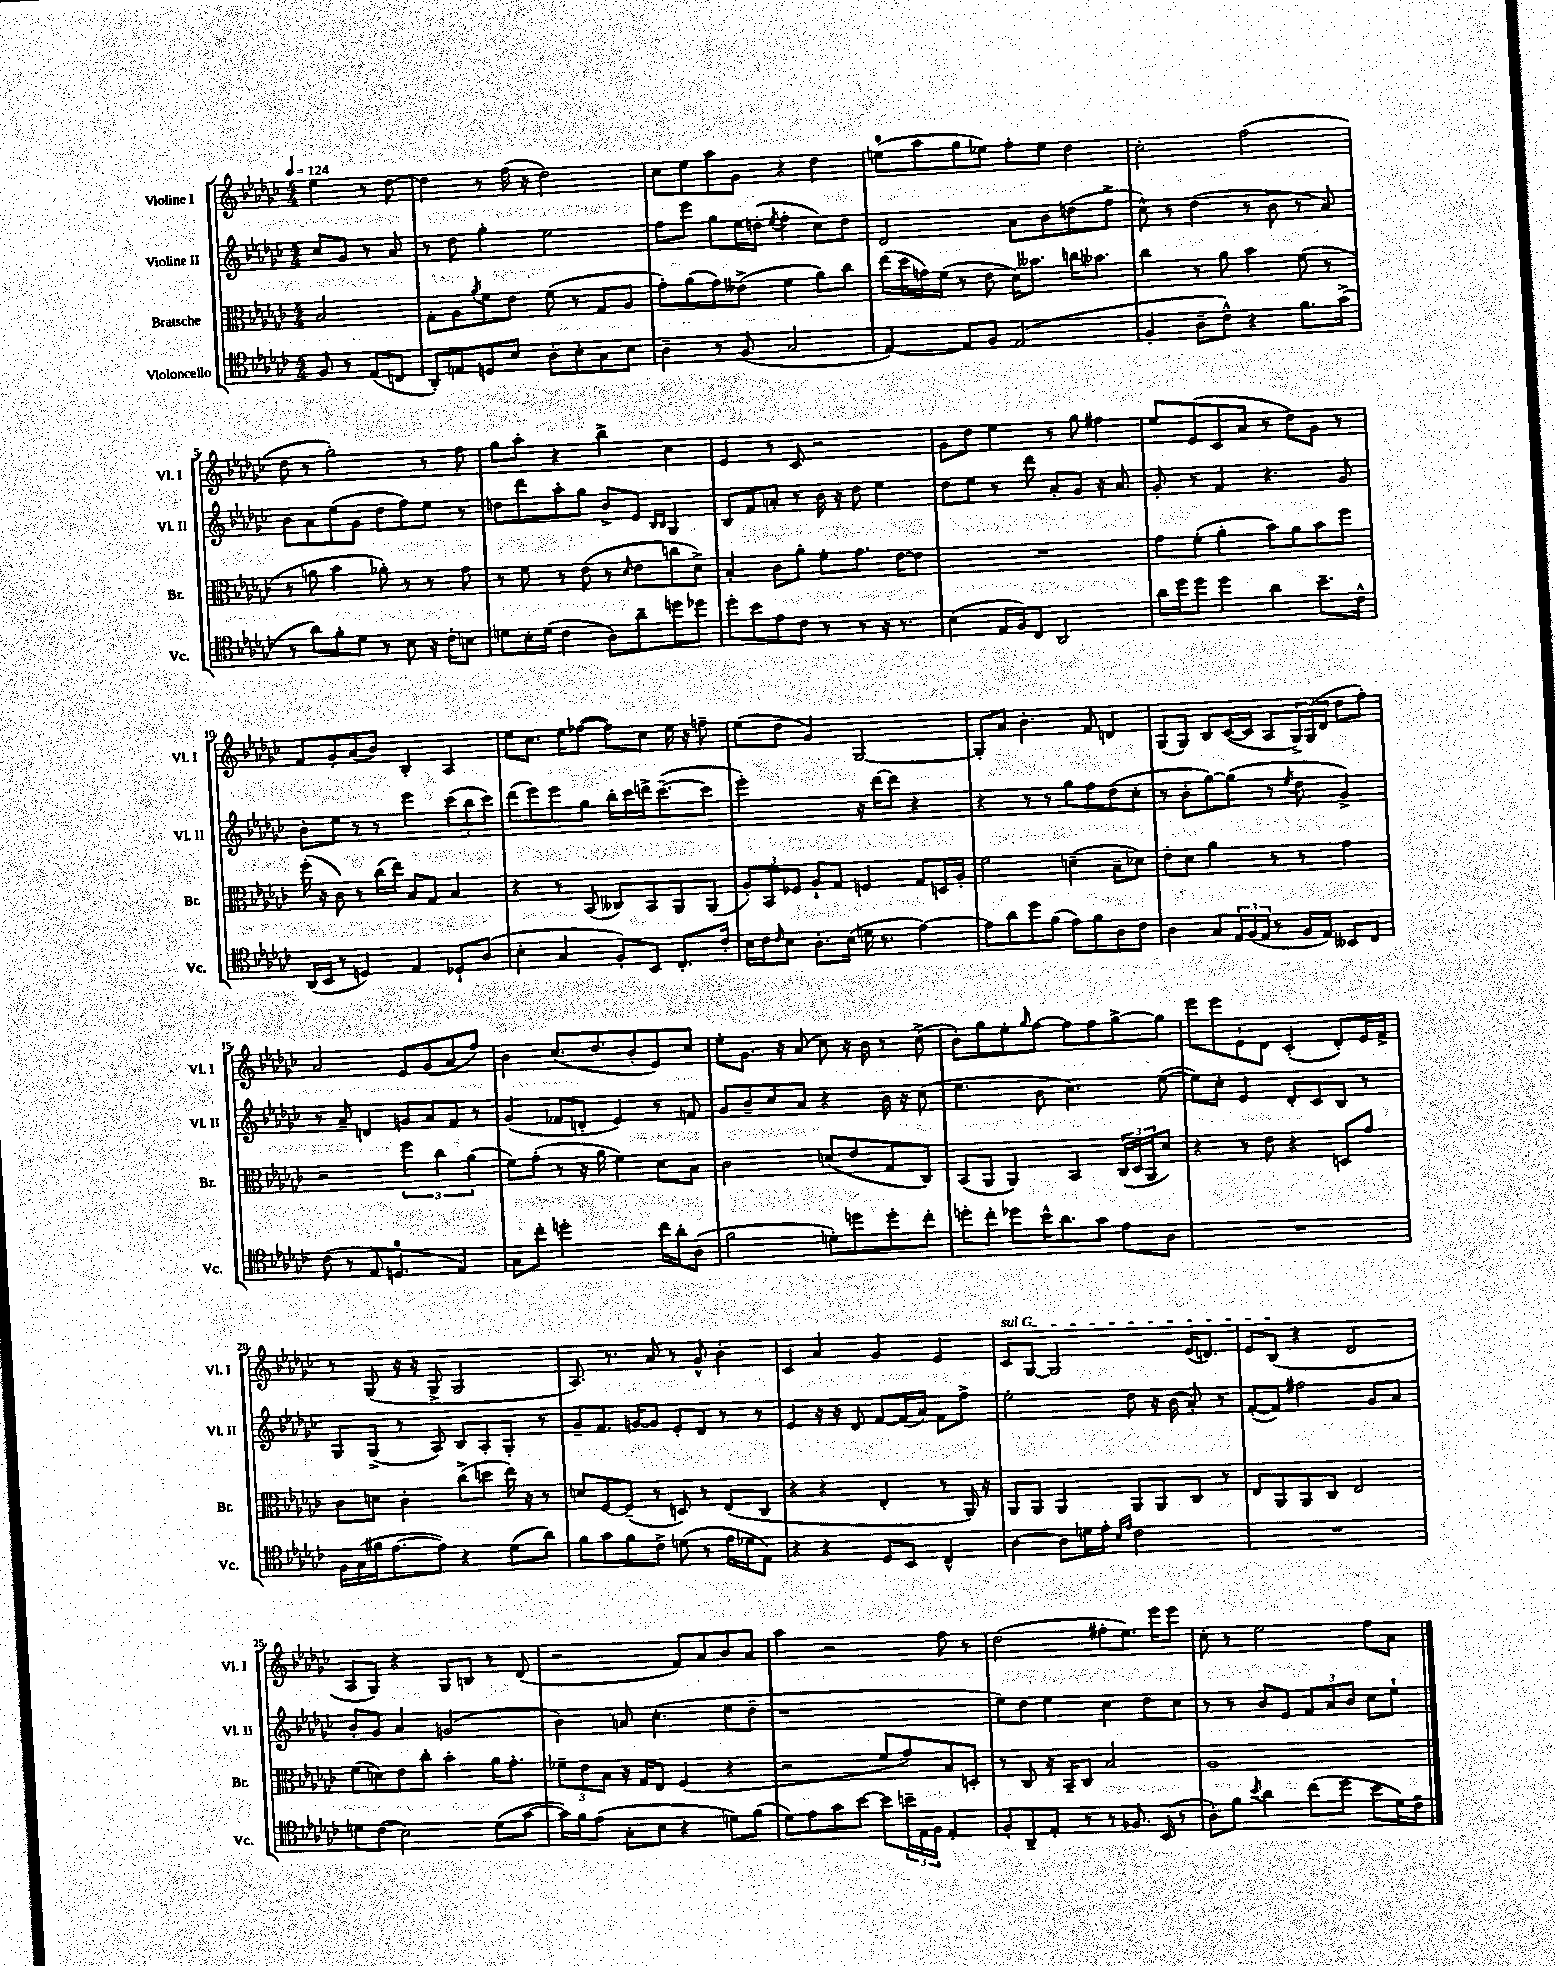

**kern	**kern	**kern	**kern
*staff4	*staff3	*staff2	*staff1
*clefC4	*clefC3	*clefG2	*clefG2
*k[b-e-a-d-g-c-]	*k[b-e-a-d-g-c-]	*k[b-e-a-d-g-c-]	*k[b-e-a-d-g-c-]
*M4/4	*M4/4	*M4/4	*M4/4
*MM124	*MM124	*MM124	*MM124
8F/	2B-/	8cc-/L	4ee-\
8r	.	8g-/J	.
(8E-/L	.	8r	8r
8C/J	.	8a-/	[8dd-\
=	=	=	=
8AA-'/L)	8G-'\L	8r	4dd-\]
8E/	8A-\	8dd-\	.
.	8qa-/	.	.
8D/	8f\	4gg-'\	8r
8B-/J	8e-\J	.	(16ff\
.	.	.	16r
8A-'\L	(8f\	2ee-\	2dd-\)
8B-'\	8r	.	.
8G-\	8G-/L	.	.
8B-\J	8A-/J	.	.
=	=	=	=
4A-~\	8g-'\L)	8ff\L	8cc-\L
.	(8a-\	8eee-\J	8ee-\
8r	8g-\)	8gg-\L	8aa-\
(8F/	(8e--^\J	16ee-\L	8g-\J
.	.	(16dd'\JJ	.
.	.	8qee-/	.
2G-/	4f\	4ff'\	4r
.	8a-\L)	8cc-\L)	4dd-\
.	8cc-\J	8dd\J	.
=	=	=	=
[4E-/)	(16ee-\LL	2d-/	(8ee\L
.	16dd-\	.	.
.	16g\)	.	8aa-\
.	(16f\JJ	.	.
8E-/]L	8r	.	8gg-\
8F/J	8e-\	.	8ee-\J)
(2E-/	16d-\LK)	8a-\L	8ff'\L
.	8.b--\J	.	.
.	.	8b-\	8ee-\J
.	16cc\LK	(8dd\	4dd-\
.	8.b-\J	.	.
.	.	8ff^\J	.
=	=	=	=
4F'/	4cc-\	8cc-^^\)	2cc-'\
.	.	8r	.
8A-~\L	8r	(4dd-\	.
8c-^^\J)	8a-\	.	.
4r	4b-\	8r	(2ff\
.	.	8b-\	.
8.f\L	(8f\	8r	.
.	8r	8a-/)	.
(16g-^\Jk	.	.	.
=	=	=	=
8r	8r	8b-\L	8dd-\
8a-\L)	8a\	8a-\	8r
8f'\	4b-\	(8ee-\	2gg-'\)
8d-\J	.	8g-\J	.
8r	8a-'\)	8dd-\L	.
8B-\	8r	8ff\)	.
16r	8r	8ee-\J	8r
16c-'\LK	.	.	.
8B\J	8g-\	8r	8ff\
=	=	=	=
8d\L	8r	8dd\L	8gg-\L
16B-'\L	8f\	8ddd-\	8aa-'\J
(16d\JJ	.	.	.
4c-\	8r	8aa-'\	4r
.	(8e-\	8gg-\J	.
8A-\L)	8r	8b-^/L	4bb-^\
.	16qqd-/	.	.
8a-~\	8e-\L	8e-/J	.
.	.	16qqB-/LL	.
.	.	16qqB-/JJ	.
8dd\	8cc\	4G-/	4cc-\
8dd-\J	8d-^\J)	.	.
=	=	=	=
8dd-'\L	4B-'/	8B-/L	4e-/
8b-\	.	8f/	.
8e-\	8c-\L	8a'/J	8r
8c-\J	8a-'\J	8r	8c-/
8r	8f'\L	16b-\	2r
.	.	16r	.
8r	8.g-\J	8dd-\	.
16r	.	4ee-\	.
8.r	[16e-\LK	.	.
.	8e-\]J	.	.
=	=	=	=
(4B-\	1r	8dd-\L	8g-\L
.	.	8ee-\J	8dd-\J
16E-/LL	.	8r	4ee-\
16F/J)	.	.	.
8C-/J	.	8ddd-\	.
2AA-/	.	8a-'/L	8r
.	.	8g-/J	8gg-\
.	.	16r	4ff#\
.	.	8.a-/	.
=	=	=	=
16a-\LL	8g-\L	8g-'/	8ee-/L
16dd-\J	.	.	.
8dd-\J	(8f'\J	8r	(8e-/
4dd-\	4a-'\	4f/	8c-/
.	.	.	8a-/J
4a-\	8b-\L)	4.r	8r
.	8a-\	.	8dd-\L)
8.b-~\L	8b-\	.	8g-\J
.	8ff\J	8g-/	8r
16c-^^\Jk	.	.	.
=	=	=	=
(16AA-/LL	(16ff'\	8b-'\L	8f/L
16BB-/JJ	16r	.	.
8r	8c-\)	8ee-\J	8g-'/
4D/)	8r	8r	(8a-/
.	(16cc-\LL	8r	8b-/J)
.	16ee-\JJ)	.	.
4E-/	8B-/L	4eee-\	4B-'/
.	8G-/J	.	.
8D-`/L	4B-/	(12ccc-\L	4A-/
.	.	12bb-\	.
(8A-/J	.	.	.
.	.	12ccc-\J)	.
=	=	=	=
4B-'\	4r	(8ddd-\L	8ee-\L
.	.	8eee-\)	8.cc-\J
4G-/	8r	8eee-\	.
.	.	.	16ee-\LK
.	(8BB-/	8gg-\J	([8ff-\J
8F'/L)	8C--/L)	16bb-'\LL	8ff-\]L)
.	.	16ccc-\	.
8BB-/J	8BB-/	16ddd^\J	8cc-\J
.	.	([8.ccc-~\	.
8.C-'/L	8AA-/	.	16ee-\
.	.	.	16r
.	(8AA-/J	8ccc-\]J	8ff~\
16c-'/Jk	.	.	.
=	=	=	=
16B-\LL	12A-'/L)	2eee-'\)	(8ee-\L
16c-\J	.	.	.
.	12BB-/	.	.
16qqc-/	.	.	.
8B-\J	.	.	8dd-\J
.	12F-/J	.	.
8.A-'\L	8A-`/L	.	4g-/)
.	8G-/J	.	.
(16B-\Jk	.	.	.
16d\	4F/	16r	[2G-/
8.r	.	[16ddd-\LK	.
.	.	8ddd-\]J	.
[4e-\)	8G-/L	4r	.
.	16D/L	.	.
.	16A-'/JJ	.	.
=	=	=	=
8e-\]L	2f\	4r	8G-'/]L
8a-\	.	.	8a-/J
8dd-\	.	8r	4.b-'\
(8f\J	.	8r	.
8e-\L)	(4d~\	8gg-\L	.
8f\	.	8ff\	8f/
8A-\	8B-~\L	(8dd-\	4d/
8c-\J	8d-\J)	8cc-'\J	.
=	=	=	=
4A-\	8e-'\L	8r	(8G-/L
.	8d-\J	8b-'\L	8G-/J)
8G-/L	4a-\	[8gg-\)	8B-/L
24E-/L	.	(8gg-\]J	([16c-/L
(24F/	.	.	.
.	.	.	16c-/]JJ
24E-/JJ	.	.	.
8r	8r	8r	8A-/L
.	.	8qee-/	.
16F/LL	8r	8dd-\	24G-^/L)
.	.	.	(24G-/
16E-/JJ)	.	.	.
.	.	.	24d-/JJ
8BB--/L	4g-\	4g-^/)	8dd-\L
8C-/J	.	.	8ff'\J)
=	=	=	=
(8c-\	2r	8r	2a-/
8r	.	8a-~/	.
8E-/	.	4d/	.
4.D/	.	.	.
.	6ff\	8g/L	8e-/L
.	.	8a-/	(8g-/
.	6cc-\	.	.
4E-/)	.	8f/J	8a-/
.	(6a-\	.	.
.	.	8r	8ff/J)
=	=	=	=
8G-\L	8f\L)	(4g-/	4b-\
8cc-'\J	(8g-'\J	.	.
2dd'\	8r	8f-/L	(8.cc-/L
.	16r	8d'/J	.
.	16a-\	.	8.dd-/
.	4f\)	4e-/)	.
.	.	.	8b-'/
16cc-\LL	8d-\L	8r	8e-/)
16a-'\J	.	.	.
(8A-\J	8B-\J	8f/	8cc-/J
=	=	=	=
2f\	2c-\	8g-/L	8ee-'\L
.	.	8b-~/	8.g-\J
.	.	8cc-/	.
.	.	.	16r
.	.	8a-/J	(8a-/
8d'\L)	(8d/L	4r	8cc-\)
8dd\	8e-/	.	16r
.	.	.	16b-\
8dd'\	8G-/	16b-\	8r
.	.	16r	.
8cc-'\J	8C-/J)	(8cc-\	(8cc-^\
=	=	=	=
8dd'\L	(8BB-/L	4.ee-\	8b-'\L)
8cc-'\J	8AA-/J	.	8gg-\
8dd-\L	4AA-/)	.	8ee-'\
.	.	.	16qqgg-/
16b-^^\K	.	8b-\	[8ff\J
8.a-\	.	.	.
.	4BB-/	4.cc-\)	8ff\]L
8g-\J	.	.	8ff\
8e-\L	(24C-/LL	.	[8gg-^\
.	24D-/	.	.
.	24AA-/J	.	.
8A-\J	8d-/J)	([8ee-\	8gg-\]J
=	=	=	=
1r	4r	8ee-\]L)	8eee-\L
.	.	8cc-'\J	8eee-\
.	8r	4e-/	8e-`\
.	8e-\	.	8d-\J
.	4r	8d-'/L	(4c-'/
.	.	8c-/	.
.	8D/L	8B-/J	8d-'/L)
.	8g-/J	8r	16e-/L
.	.	.	16f^/JJ
=	=	=	=
16F\LL	8c-\L	8G-/L	8r
(16G-\	.	.	.
16f#\J	8d\J	(8G-^/J	(8G-/
[8.e-\	.	.	.
.	4c-'\	8r	16r
.	.	.	16r
8e-\]J)	.	8A-/)	8G-^/
4r	(8cc-^\L	8B-/L	2G-/
.	8dd\J	8A-'/	.
(8d-\L	16ee-\)	8G-'/J	.
.	16r	.	.
8a-\J)	8r	8r	.
=	=	=	=
8f\L	8d/L	8g-~/L	8.A-/)
8g-\	[8F/	8.f/J	.
.	.	.	8.r
8f\	(8F~/]J	.	.
.	.	[16g/LK	.
8c-^\J	8r	8g/]J	8a-/
(8d\	8D/)	8e-'/L	8r
8r	8r	8d-/J	8g-^^/
16e-\LL	(8E-/L	8r	4b-'\
16d-\J	.	.	.
8E-\J)	8C-/J	8r	.
=	=	=	=
4r	4r	4e-/	4c-/
4r	4r	16r	4a-/
.	.	16r	.
.	.	8d-/	.
8D-/L	4E-'/	[8f/L	4g-/
8BB-/J	.	(16f/]L	.
.	.	16a-/JJ)	.
4C-^^/	8r	8f\L	4e-/
.	16AA-/)	8ff^\J	.
.	16r	.	.
=	=	=	=
[4A-\	8AA-/L	2ee-'\	8c-/L
.	8AA-/J	.	[8G-/J
8A-\]L	4AA-/	.	2G-/]
16d\L	.	.	.
16e-'\JJ	.	.	.
16qqB-/LL	.	.	.
16qqe-/JJ	.	.	.
2c-\	8AA-/L	8dd-\	.
.	8AA-/	16r	.
.	.	(16b-\	.
.	8C-/J	8a-'/)	(16e-/LK
.	.	.	8.d/J)
.	8r	8r	.
=	=	=	=
1r	8E-/L	([8f'/L	8e-/L
.	8AA-/	8f/]J)	(8B-/J
.	8AA-/	2ff#\	4r
.	8C-/J	.	.
.	2E-/	.	2d-/
.	.	8g-/L	.
.	.	8a-/J	.
=	=	=	=
8d\L	(8f\L	8b-'/L	8A-/L
(8c-\J	8d\)	8g-/J	8G-/J)
2B-\)	8e-\	4a-/	4r
.	8cc-'\J	.	.
.	4b-'\	(2g/	8G-/L
.	.	.	8B/J
(8d\L	16a-\LK	.	8r
.	8.g-'\J	.	.
[8g-\J	.	.	(8d-/
=	=	=	=
16g-\]LL)	12f-~\L	4b-\)	2r
16f\J	.	.	.
.	12e-\	.	.
(8e-\J	.	.	.
.	12B-\J	.	.
8G-'\L	16r	8a/	.
.	16G-/LK	.	.
8B-\J	8E-/J	(4.cc-'\	.
4r	(4F/	.	8f/L)
.	.	.	8a-/
8d\L)	4r	8ee-\L	8b-/
(8f\J	.	8dd-~\J	8a-/J
=	=	=	=
8d-\L)	2r	1r	4aa-\
8e-\	.	.	.
8g-\	.	.	2r
[8b-\J	.	.	.
8b-\]L	8f/L	.	.
24b~\L	8g-/)	.	.
24E-\	.	.	.
24F\JJ	.	.	.
4E-'/	8B-/	.	8ff\
.	8D'/J	.	8r
=	=	=	=
8F'/L	8r	8ee-\L)	(2dd-\
8AA-~/	8C-/	8dd-\J	.
8E-'/J	16r	4ee-\	.
.	16BB-~/LK	.	.
8r	8C-/J	.	.
8r	2B-/	4cc-\	8ff#'\L
8.F-/	.	.	8.ee-\J)
.	.	8dd-\L	.
(16BB-/	.	.	16eee-\LK
8r	.	8cc-\J	8eee-\J
=	=	=	=
8A-'\L)	1A-	8r	8cc-'\
8f\J	.	8r	8r
8qb-/	.	.	.
4a-\	.	8b-/L	2ee-\
.	.	8e-/J	.
(8cc-\L	.	12f/L	.
.	.	12a-/	.
8dd-\J	.	.	.
.	.	12b-/J	.
8b-\L	.	8cc-\L	8ff\L
16d-\L)	.	8ee-`\J	8a-\J
16c-~\JJ	.	.	.
==	==	==	==
*-	*-	*-	*-
